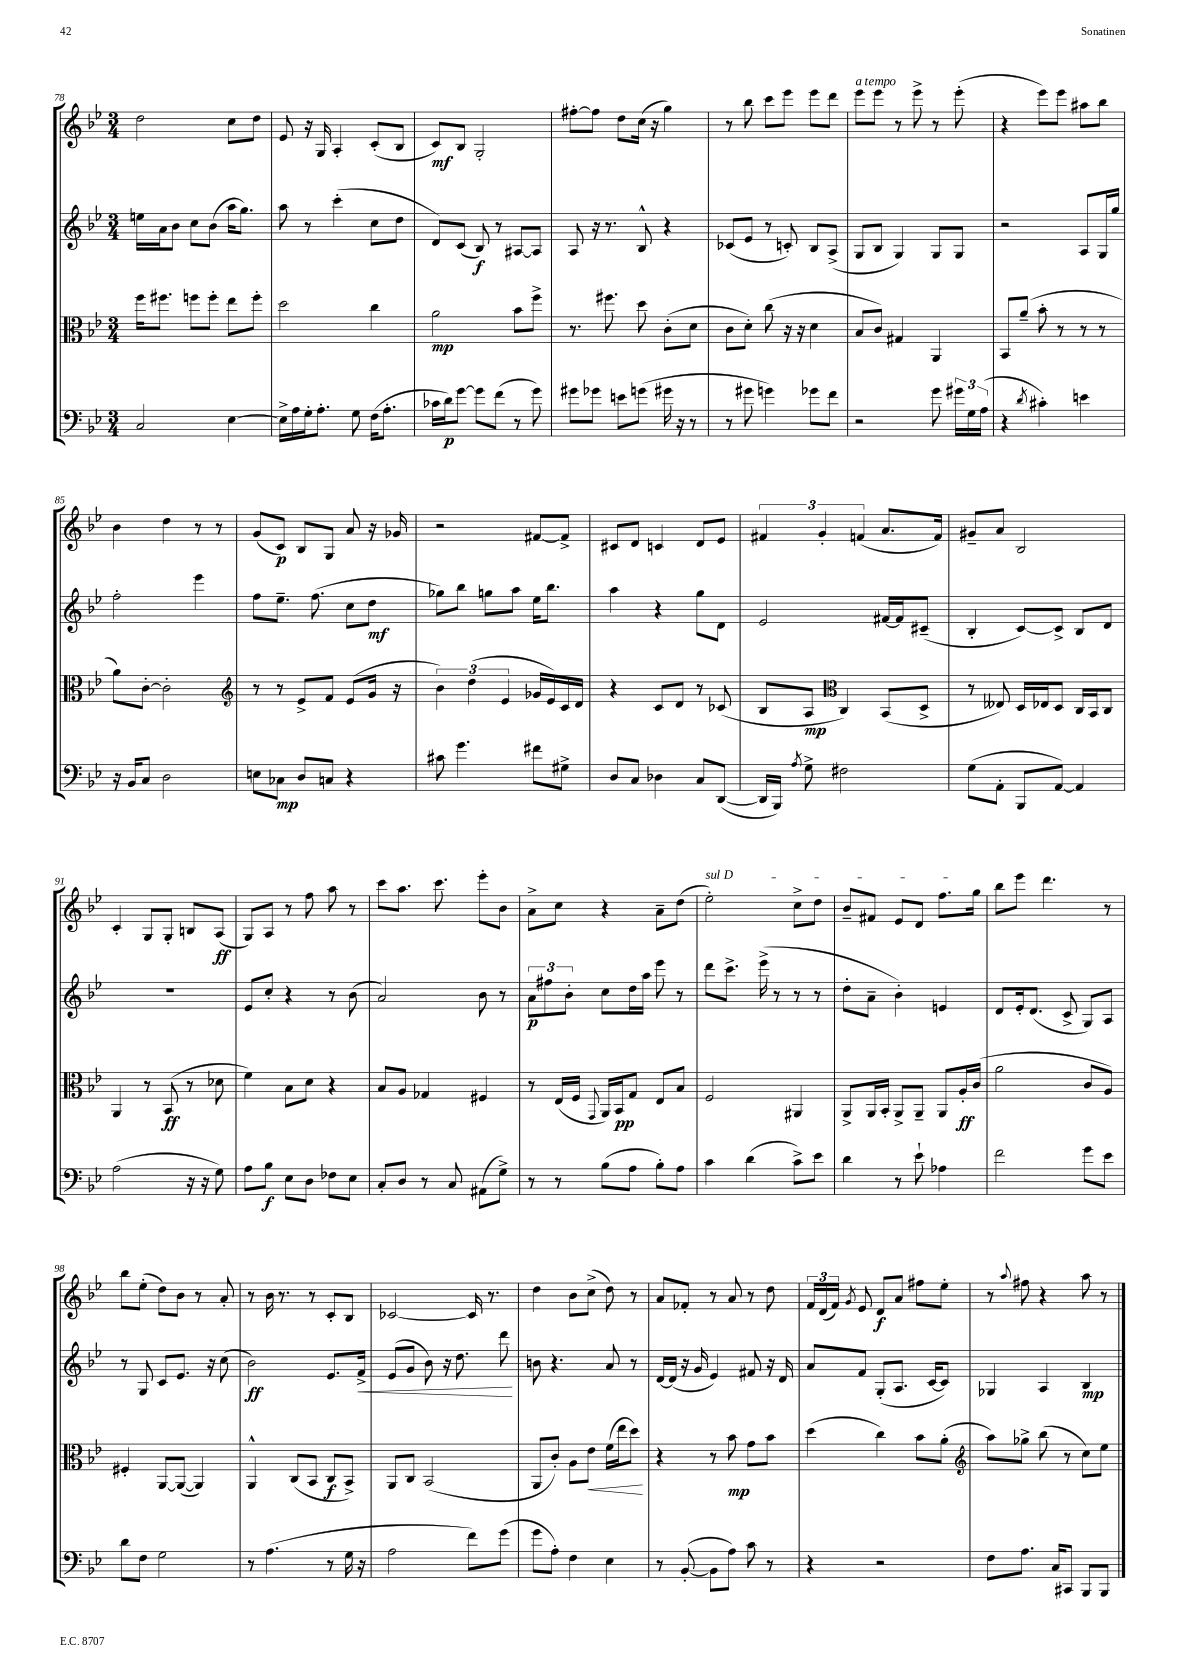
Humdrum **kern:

**kern	**kern	**kern	**kern
*staff4	*staff3	*staff2	*staff1
*clefF4	*clefC3	*clefG2	*clefG2
*k[b-e-]	*k[b-e-]	*k[b-e-]	*k[b-e-]
*M3/4	*M3/4	*M3/4	*M3/4
2C	16ff	16ee	2dd
.	8.ff#	16a	.
.	.	8b-	.
.	8ff	8cc	.
.	8ff'	(8b-	.
[4E-	8ee-	16aa	8cc
.	.	8.gg)	.
.	8ff'	.	8dd
=	=	=	=
16E-^]	2dd	8aa	8e-
16A	.	.	.
16G'	.	8r	16r
8.A'	.	.	16G
.	.	(4ccc'	4A'
8G	.	.	.
(16F	4cc	8cc	(8c'
8.A'	.	.	.
.	.	8dd	8B-
=	=	=	=
16c-	2a	8d)	8c)
16d)	.	.	.
[8g	.	(8c	8B-
8g]	.	8B-)	2G'
(8f	.	8r	.
8r	8b-	[8A#	.
8g)	8ff^	8A#]	.
=	=	=	=
8g#	8.r	8A	[8ff#'
8g-	.	16r	8ff#]
.	8.ff#	8.r	.
8e	.	.	8dd
(8g	8dd	8B-^^	(16cc
.	.	.	16r
16g#	(8c'	4r	4gg)
16r	.	.	.
8r	8d	.	.
=	=	=	=
8r	8c	(8c-	8r
8g#	8d')	8e-	8bb-
4g)	(8cc	8r	8ccc
.	16r	8c')	8eee-
.	16r	.	.
8g-	4d	8B-	8eee-
8f	.	(8A^	8ddd
=	=	=	=
2r	8B-	8G	8eee-
.	8c)	8B-	8eee-
.	4G#	4G)	8r
.	.	.	8eee-^
8g	4AA	8G	8r
24g#	.	8G	(8eee-'
24G	.	.	.
(24A	.	.	.
=	=	=	=
4r	8BB-	2r	4r
.	(8a~	.	.
8qd	.	.	.
4c#')	8b-'	.	8eee-)
.	8r	.	8eee-
4e	8r	8A	8aa#
.	8r	16G	8bb-
.	.	16gg	.
=	=	=	=
16r	8a)	2ff'	4b-
16BB-	.	.	.
8C	[8c'	.	.
2D	2c']	.	4dd
.	.	4eee-	8r
.	.	.	8r
=	=	=	=
*	*clefG2	*	*
8E	8r	8ff	(8g
8C-	8r	8.ee-~	8c)
8D	8e-^	.	8B-
.	.	(8.ff	.
8C	8f	.	8G
4r	(8e-	8cc	8a
.	16g	8dd	16r
.	16r	.	16g-
=	=	=	=
8c#	6b-)	8gg-)	2r
4.g	.	8bb-	.
.	(6dd	.	.
.	.	8gg	.
.	6e-	.	.
.	.	8aa	.
8f#	16g-	16ee-	[8f#
.	16e-)	8.bb-	.
8G#^	16c	.	8f#^]
.	16d	.	.
=	=	=	=
8D	4r	4aa	8c#
8C	.	.	8d
4D-	8c	4r	4c
.	8d	.	.
8C	8r	8gg	8d
([8DD	(8c-	8d	8e-
=	=	=	=
16DD]	8B-	2e-	6f#
16BBB-)	.	.	.
8qA	.	.	.
8G^	8A	.	.
.	.	.	6g'
*	*clefC3	*	*
2F#	4C)	.	.
.	.	.	(6f
.	(8BB-	[16f#	8.a
.	.	16f#]	.
.	8D^	(8c#~	.
.	.	.	16f)
=	=	=	=
(8G	8r	4B-'	8g#~
8AA'	8E--)	.	8a
8BBB-	16D	[8c)	2B-
.	16E-	.	.
[8AA)	8D	8c^]	.
4AA]	16C	8B-	.
.	16BB-	.	.
.	8C	8d	.
=	=	=	=
(2A	4AA	2.r	4c'
.	8r	.	8G
.	(8BB-	.	8G'
16r	8r	.	8B
16r	.	.	.
8G)	8d-	.	(8A
=	=	=	=
8A	4f)	8e-	8G)
8B-	.	8cc'	8A
8E-	8B-	4r	8r
8D	8d	.	8ff
8F-	4r	8r	8aa
8E-	.	(8b-	8r
=	=	=	=
8C'	8B-	2a)	8ccc
8D	8A	.	8.aa
8r	4G-	.	.
.	.	.	8.ccc
8C	.	.	.
(8AA#	4F#	8b-	8eee-'
8G^)	.	8r	8b-
=	=	=	=
8r	8r	12a	8a^
.	.	12ff#	.
8r	(16E-	.	8cc
.	.	12b-'	.
.	16F	.	.
.	8qqGG	.	.
(8B-	16AA)	8cc	4r
.	16BB-	.	.
8A	8G	16dd	.
.	.	16aa	.
8B-')	8E-	8eee-	8a~
8A	8B-	8r	(8dd
=	=	=	=
4c	2F	8ddd	2ee-')
.	.	8.ccc^	.
(4d	.	.	.
.	.	(16eee-^	.
.	.	8r	.
8c^)	4AA#	8r	8cc^
8e-	.	8r	8dd
=	=	=	=
4d	8AA^	8dd'	8b-~
.	16AA	8a~	8f#
.	16BB-'	.	.
8r	8AA^	4b-')	8e-
8e-`	8AA~	.	8d
4A-	8AA	4e	8.ff
.	16A'	.	.
.	(16c	.	16gg
=	=	=	=
2f	2a	8d	8bb-
.	.	16e-'	8eee-
.	.	(8.d	.
.	.	.	4.ddd
.	.	8c^	.
8g	8c	8G)	.
8e-	8A)	8A	8r
=	=	=	=
8d	4F#'	8r	8bb-
8F	.	8G	(8ee-'
2G	[8AA	8c	8dd)
.	(8AA_	8.e-	8b-
.	4AA])	.	8r
.	.	16r	.
.	.	(8cc	8a'
=	=	=	=
8r	4AA^^	2b-)	8r
(4.A	.	.	16b-
.	.	.	8.r
.	(8C	.	.
.	8BB-	.	8r
8r	8C	8.e-	8c'
16G	8BB-^)	.	8B-
16r	.	16f^	.
=	=	=	=
2A	8AA	(8e-	[2c-
.	8C	8g	.
.	(2BB-	8b-)	.
.	.	16r	.
.	.	8.dd	.
8f)	.	.	16c-]
.	.	.	8.r
(8g	.	8ddd	.
=	=	=	=
8g	8AA	8b	4dd
8A')	8c')	4.r	.
4F	8A	.	8b-
.	8e-	.	(8cc^
4E-	(16f	8a	8dd)
.	16ee-	.	.
.	8dd)	8r	8r
=	=	=	=
8r	4r	[16d	8a
.	.	(16d]	.
([8BB-'	.	16r	8f-'
.	.	16g	.
8BB-]	8r	4e-)	8r
8A)	8b-	.	8a
8c	8g	8f#	8r
8r	8b-	16r	8dd
.	.	16d	.
=	=	=	=
4r	(4dd	8a	24f
.	.	.	(24d
.	.	.	24f)
.	.	.	8qg
.	.	8f	8e-
2r	4cc)	(8G'	8d
.	.	8.A	8a
.	8b-	.	8ff#
.	.	[16c	.
.	(8a'	8c])	8ee-'
=	=	=	=
*	*clefG2	*	*
8F	8aa)	4G-	8r
.	.	.	8qqaa
8.A	8gg-^	.	8ff#
.	(8bb-	4A	4r
16C	.	.	.
8CC#	8r	.	.
8BBB-	8cc)	4B-	8aa
8BBB-	8ee-	.	8r
==	==	==	==
*-	*-	*-	*-
